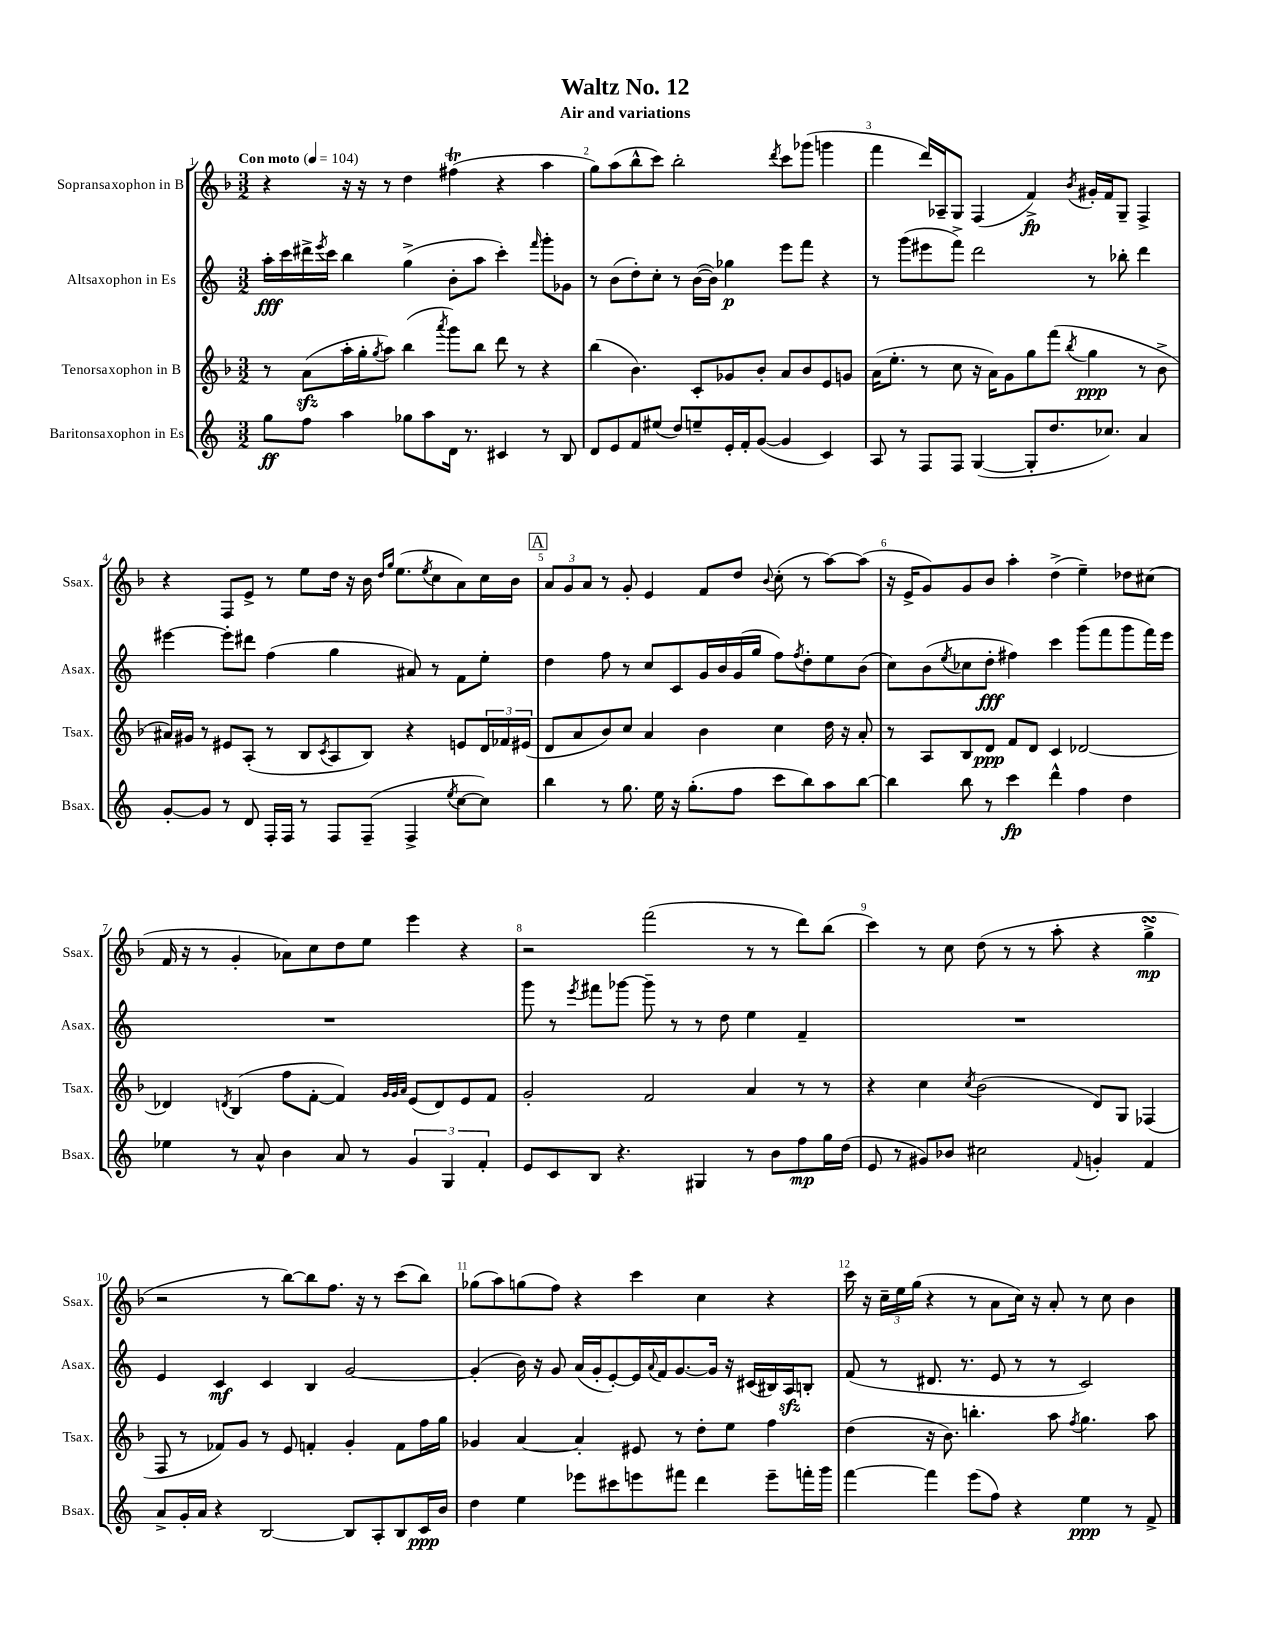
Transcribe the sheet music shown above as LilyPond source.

\header { title = "Waltz No. 12" subtitle = "Air and variations" }
<<
\new StaffGroup <<
\new Staff = "s0" \with { instrumentName = "Sopransaxophon in B" shortInstrumentName = "Ssax." } {
    \clef treble \key f \major \numericTimeSignature \time 3/2 \tempo "Con moto" 4 = 104
    r4 r16 r16 r8 d''4 fis''4\trill( r4 a''4 |
    g''8) a''8( bes''8-^ c'''8) bes''2-. \acciaccatura { d'''8 } c'''8 ges'''8( g'''4 |
    f'''4 d'''16) aes16-- g8 f4( f'4->\fp) \acciaccatura { bes'8 } gis'16-. f'16 g8-- f4-> |
    r4 f8 e'8-> r8 e''8 d''16 r16 bes'16 \grace { d''16 g''16 } e''8.( \acciaccatura { e''8 } c''8 a'8) c''16 bes'16 |
    \mark \markup { \box "A" } \tuplet 3/2 { a'8 g'8 a'8 } r8 g'8-. e'4 f'8 d''8 \appoggiatura { bes'8 } c''8-.( r8 a''8~) a''8( |
    r16 e'16-> g'8) g'8 bes'8 a''4-. d''4->( e''4--) des''8 cis''8( |
    f'16 r16 r8 g'4-. aes'8) c''8 d''8 e''8 e'''4 r4 |
    r2 f'''2( r8 r8 d'''8) bes''8( |
    c'''4) r8 c''8 d''8( r8 r8 a''8-. r4 g''4->\turn\mp |
    r2 r8 bes''8~) bes''8 f''8. r16 r8 c'''8( bes''8) |
    ges''8( a''8) g''8( f''8) r4 c'''4 c''4 r4 |
    c'''16 r16 \tuplet 3/2 { c''16-- e''16 g''16( } r4 r8 a'8 c''16) r16 a'8-. r8 c''8 bes'4 \bar "|." |
}
\new Staff = "s1" \with { instrumentName = "Altsaxophon in Es" shortInstrumentName = "Asax." } {
    \clef treble \key c \major \numericTimeSignature \time 3/2
    a''16-.\fff c'''16 dis'''16-> \acciaccatura { e'''8 } c'''16 b''4 g''4->( b'8-. a''8 c'''4-.) \grace { f'''16 } g'''8-. ges'8 |
    r8 b'8( d''8-.) c''8-. r8 b'16~( b'16) ges''4\p e'''8 f'''8 r4 |
    r8 g'''8( eis'''8 f'''8->) d'''2 r8 bes''8-. d'''4 |
    eis'''4~ eis'''8-. dis'''8 f''4( g''4 ais'8) r8 f'8 e''8-. |
    \mark \markup { \box "A" } d''4 f''8 r8 c''8 c'8 g'16 b'16 g'16( g''16 f''8) \acciaccatura { f''8 } d''8-. e''8 b'8( |
    c''8) b'8( \acciaccatura { e''8 } ces''8 d''8-.\fff fis''4) c'''4 g'''8( f'''8 g'''8 f'''16) e'''16 |
    R1. |
    g'''8 r8 \acciaccatura { e'''8 } fis'''8 ges'''8~ ges'''8-- r8 r8 d''8 e''4 f'4-- |
    R1. |
    e'4 c'4\mf c'4 b4 g'2~ |
    g'4-.( b'16) r16 g'8 a'16( g'16-. e'8~-.) e'16 \appoggiatura { a'8 } f'16 g'8.~ g'16 r16 cis'16( bis16) a16\sfz b8-. |
    f'8( r8 dis'8. r8. e'8 r8 r8 c'2) \bar "|." |
}
\new Staff = "s2" \with { instrumentName = "Tenorsaxophon in B" shortInstrumentName = "Tsax." } {
    \clef treble \key f \major \numericTimeSignature \time 3/2
    r8 a'8\sfz( a''16-. g''16-. \acciaccatura { g''8 } a''8) bes''4( \acciaccatura { a'''8 } g'''8) bes''8 d'''8 r8 r4 |
    bes''4( bes'4.) c'8-. ges'8 bes'8-. a'8 bes'8 e'8 g'8 |
    a'16( e''8.-. r8 c''8 r16 a'16) g'8 g''8 f'''8( \acciaccatura { bes''8 } g''4\ppp r8 bes'8-> |
    ais'16) gis'16 r8 eis'8 a8-.( r8 bes8 \acciaccatura { c'8 } a8 bes8) r4 e'8 \tuplet 3/2 { d'16 fes'16 eis'16( } |
    \mark \markup { \box "A" } d'8 a'8 bes'8) c''8 a'4 bes'4 c''4 d''16 r16 a'8-. |
    r8 a8 bes8 d'8\ppp f'8 d'8 c'4 des'2~ |
    des'4 \acciaccatura { d'8 } bes4( f''8 f'8~-. f'4) \grace { g'32 g'32 a'32 } e'8( d'8) e'8 f'8 |
    g'2-. f'2 a'4 r8 r8 |
    r4 c''4 \acciaccatura { c''8 } bes'2( d'8) g8 fes4( |
    f8 r8 fes'8) g'8 r8 e'8 f'4-. g'4-. f'8 f''16 g''16 |
    ges'4 a'4~ a'4-. eis'8 r8 d''8-. e''8 f''4 |
    d''4( r16 bes'8.) b''4.-. a''8 \acciaccatura { f''8 } g''4. a''8 \bar "|." |
}
\new Staff = "s3" \with { instrumentName = "Baritonsaxophon in Es" shortInstrumentName = "Bsax." } {
    \clef treble \key c \major \numericTimeSignature \time 3/2
    g''8\ff f''8 a''4 ges''8 a''8 d'16 r8. cis'4 r8 b8 |
    d'8 e'8 f'8 eis''8( d''8) e''8-- e'16-. f'16-. g'8~( g'4 c'4) |
    a8 r8 f8 f8 g4~( g8-. d''8. ces''8.) a'4 |
    g'8~-. g'8 r8 d'8 f16-. f16 r8 f8 f8--( f4-> \acciaccatura { e''8 } c''8~ c''8) |
    \mark \markup { \box "A" } b''4 r8 g''8. e''16 r16 g''8.-.( f''8 c'''8 b''8) a''8 b''8~ |
    b''4 b''8 r8 c'''4\fp d'''4-^ f''4 d''4 |
    ees''4 r8 a'8-^ b'4 a'8 r8 \tuplet 3/2 { g'4 g4 f'4-. } |
    e'8 c'8 b8 r4. gis4 r8 b'8 f''8\mp g''16 d''16( |
    e'8 r8 gis'8) bes'8 cis''2 \appoggiatura { f'8 } g'4-. f'4 |
    a'8-> g'16-. a'16 r4 b2~ b8 a8-. b8 c'16\ppp b'16 |
    d''4 e''4 ees'''8 cis'''8 e'''8 fis'''8 d'''4 e'''8-- f'''16-. g'''16 |
    f'''4~ f'''4 e'''8( f''8) r4 e''4\ppp r8 f'8-> \bar "|." |
}
>>
>>
\layout { \context { \Score \override BarNumber.break-visibility = ##(#f #t #t) barNumberVisibility = #all-bar-numbers-visible } }
